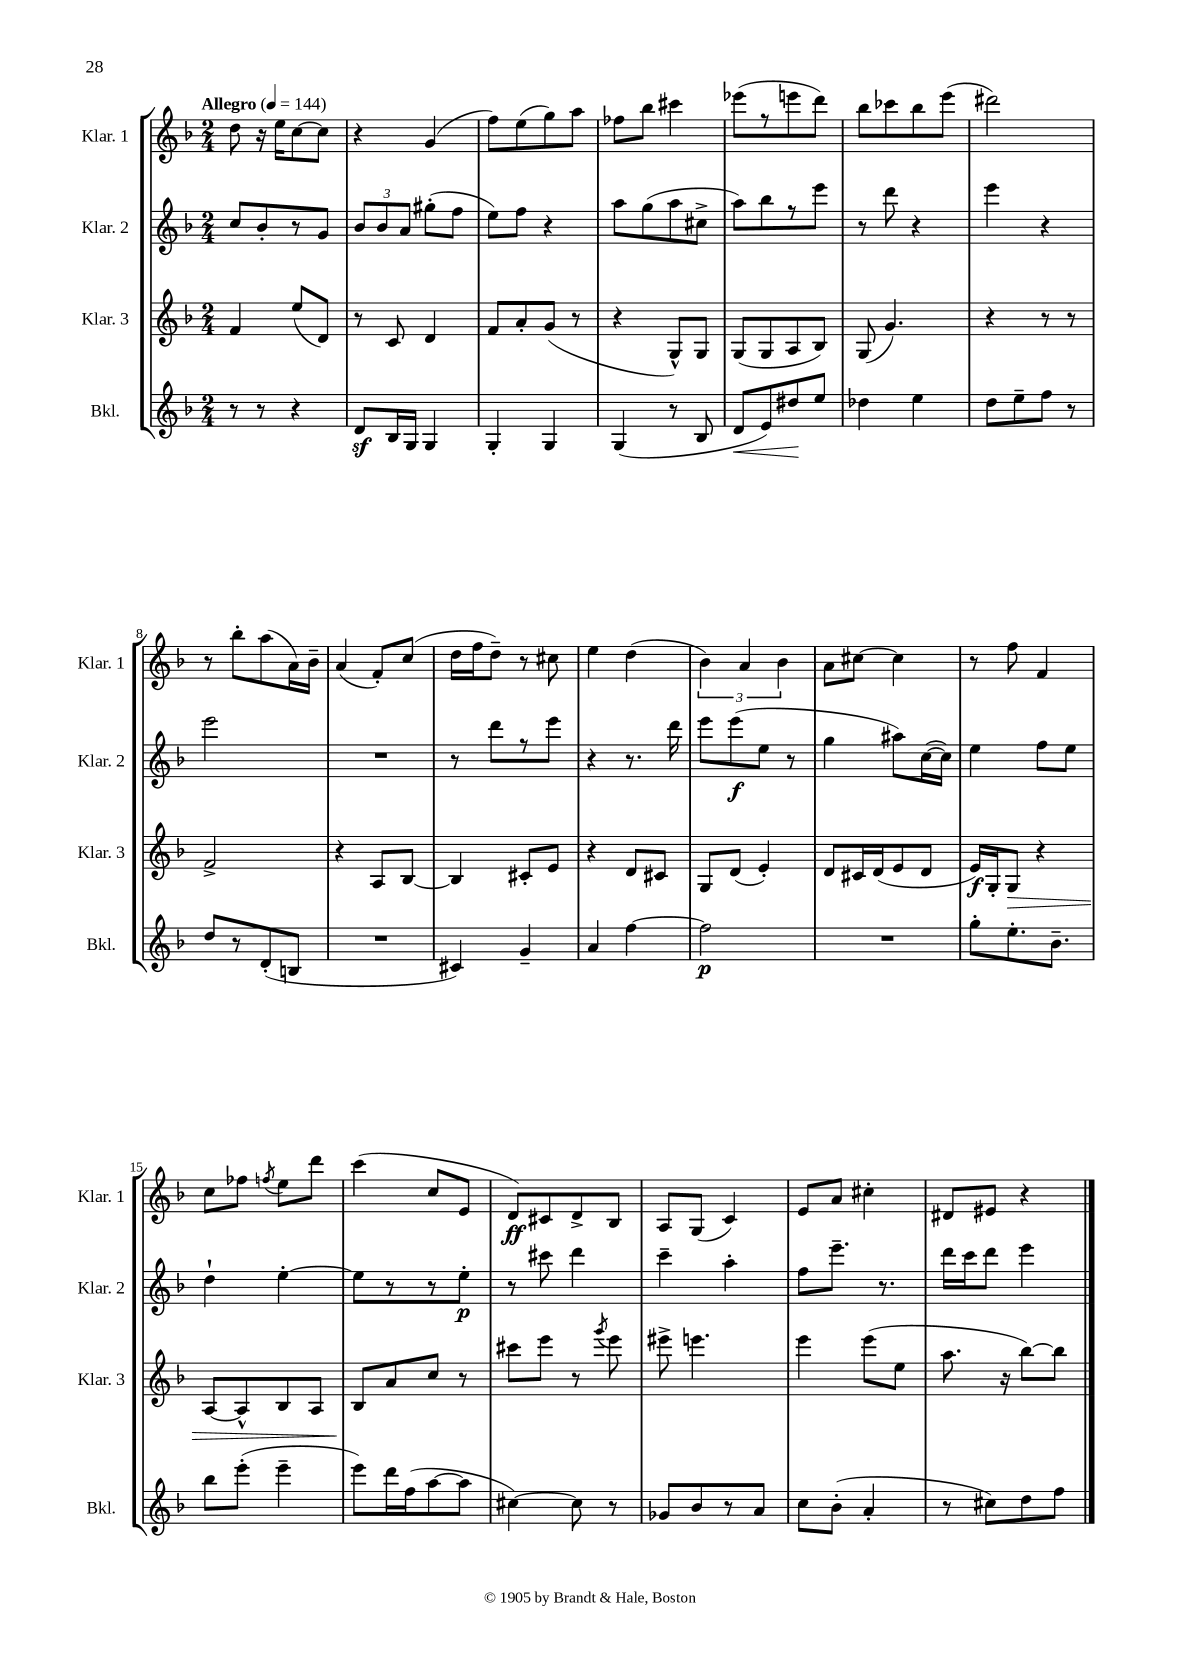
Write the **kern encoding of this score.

**kern	**kern	**kern	**kern
*staff4	*staff3	*staff2	*staff1
*clefG2	*clefG2	*clefG2	*clefG2
*k[b-]	*k[b-]	*k[b-]	*k[b-]
*M2/4	*M2/4	*M2/4	*M2/4
*MM144	*MM144	*MM144	*MM144
8r	4f/	8cc/L	8dd\
8r	.	8b-'/	16r
.	.	.	16ee\LK
4r	(8ee/L	8r	[8cc\
.	8d/J)	8g/J	8cc\]J
=	=	=	=
8d/L	8r	12b-/L	4r
.	.	12b-/	.
16B-/L	8c/	.	.
.	.	12a/J	.
16G/JJ	.	.	.
4G/	4d/	(8gg#'\L	(4g/
.	.	8ff\J	.
=	=	=	=
4G'/	8f/L	8ee\L)	8ff\L)
.	8a'/	8ff\J	(8ee\
4G/	(8g/J	4r	8gg\)
.	8r	.	8aa\J
=	=	=	=
(4G/	4r	8aa\L	8ff-\L
.	.	(8gg\	8bb-\J
8r	8G^^/L)	8aa\	4ccc#\
8B-/	8G/J	8cc#^\J	.
=	=	=	=
8d/L	(8G/L	8aa\L)	(8eee-\L
8e/)	8G/	8bb-\	8r
8dd#/	8A/	8r	8eee\
8ee/J	8B-/J)	8eee\J	8ddd\J)
=	=	=	=
4dd-\	(8G/	8r	8bb-\L
.	4.g/)	8ddd\	8ccc-\
4ee\	.	4r	8bb-\
.	.	.	(8eee\J
=	=	=	=
8dd\L	4r	4eee\	2ddd#\)
8ee~\	.	.	.
8ff\J	8r	4r	.
8r	8r	.	.
=	=	=	=
8dd/L	2f^/	2eee\	8r
8r	.	.	8bb-'\L
(8d'/	.	.	(8aa\
8B/J	.	.	16a\L)
.	.	.	16b-~\JJ
=	=	=	=
2r	4r	2r	(4a/
.	8A/L	.	8f'/L)
.	[8B-/J	.	(8cc/J
=	=	=	=
4c#/)	4B-/]	8r	16dd\LL
.	.	.	16ff\J
.	.	8ddd\L	8dd~\J)
4g~/	8c#'/L	8r	8r
.	8e/J	8eee\J	8cc#\
=	=	=	=
4a/	4r	4r	4ee\
[4ff\	8d/L	8.r	(4dd\
.	8c#/J	.	.
.	.	16ddd\	.
=	=	=	=
2ff\]	8G/L	8eee\L	6b-\)
.	(8d/J	(8eee\	.
.	.	.	6a/
.	4e'/)	8ee\J	.
.	.	.	6b-\
.	.	8r	.
=	=	=	=
2r	8d/L	4gg\	8a\L
.	16c#/L	.	[8cc#\J
.	(16d/J	.	.
.	8e/	8aa#\L)	4cc#\]
.	8d/J	([16cc\L	.
.	.	16cc\]JJ)	.
=	=	=	=
8gg'\L	16e/LL)	4ee\	8r
.	16G'/J	.	.
8.ee'\	8G/J	.	8ff\
.	4r	8ff\L	4f/
8.b-~\J	.	.	.
.	.	8ee\J	.
=	=	=	=
8bb-\L	[8A/L	4dd`\	8cc\L
(8eee'\J	8A^^/]	.	8ff-\J
.	.	.	8qff/
4eee~\	8B-/	[4ee'\	8ee\L
.	8A/J	.	8ddd\J
=	=	=	=
8eee\L)	8B-/L	8ee\]L	(4ccc\
16ddd\L	8a/	8r	.
(16ff\J	.	.	.
[8aa\	8cc/J	8r	8cc/L
8aa\]J	8r	8ee'\J	8e/J
=	=	=	=
[4cc#\)	8ccc#\L	8r	8d/L)
.	8eee\J	8ccc#\	8c#/
8cc#\]	8r	4ddd\	8d^/
.	8qggg/	.	.
8r	8eee\	.	8B-/J
=	=	=	=
8g-/L	8eee#^\	4ccc~\	8A/L
8b-/	4.eee\	.	(8G/J
8r	.	4aa'\	4c/)
8a/J	.	.	.
=	=	=	=
8cc\L	4eee\	8ff\L	8e/L
(8b-'\J	.	8.eee~\J	8a/J
4a'/	(8eee\L	.	4cc#'\
.	.	8.r	.
.	8ee\J	.	.
=	=	=	=
8r	8.aa\	16ddd\LL	8d#/L
.	.	16ccc\J	.
8cc#\L)	.	8ddd\J	8e#/J
.	16r	.	.
8dd\	[8bb-\L)	4eee\	4r
8ff\J	8bb-\]J	.	.
==	==	==	==
*-	*-	*-	*-
